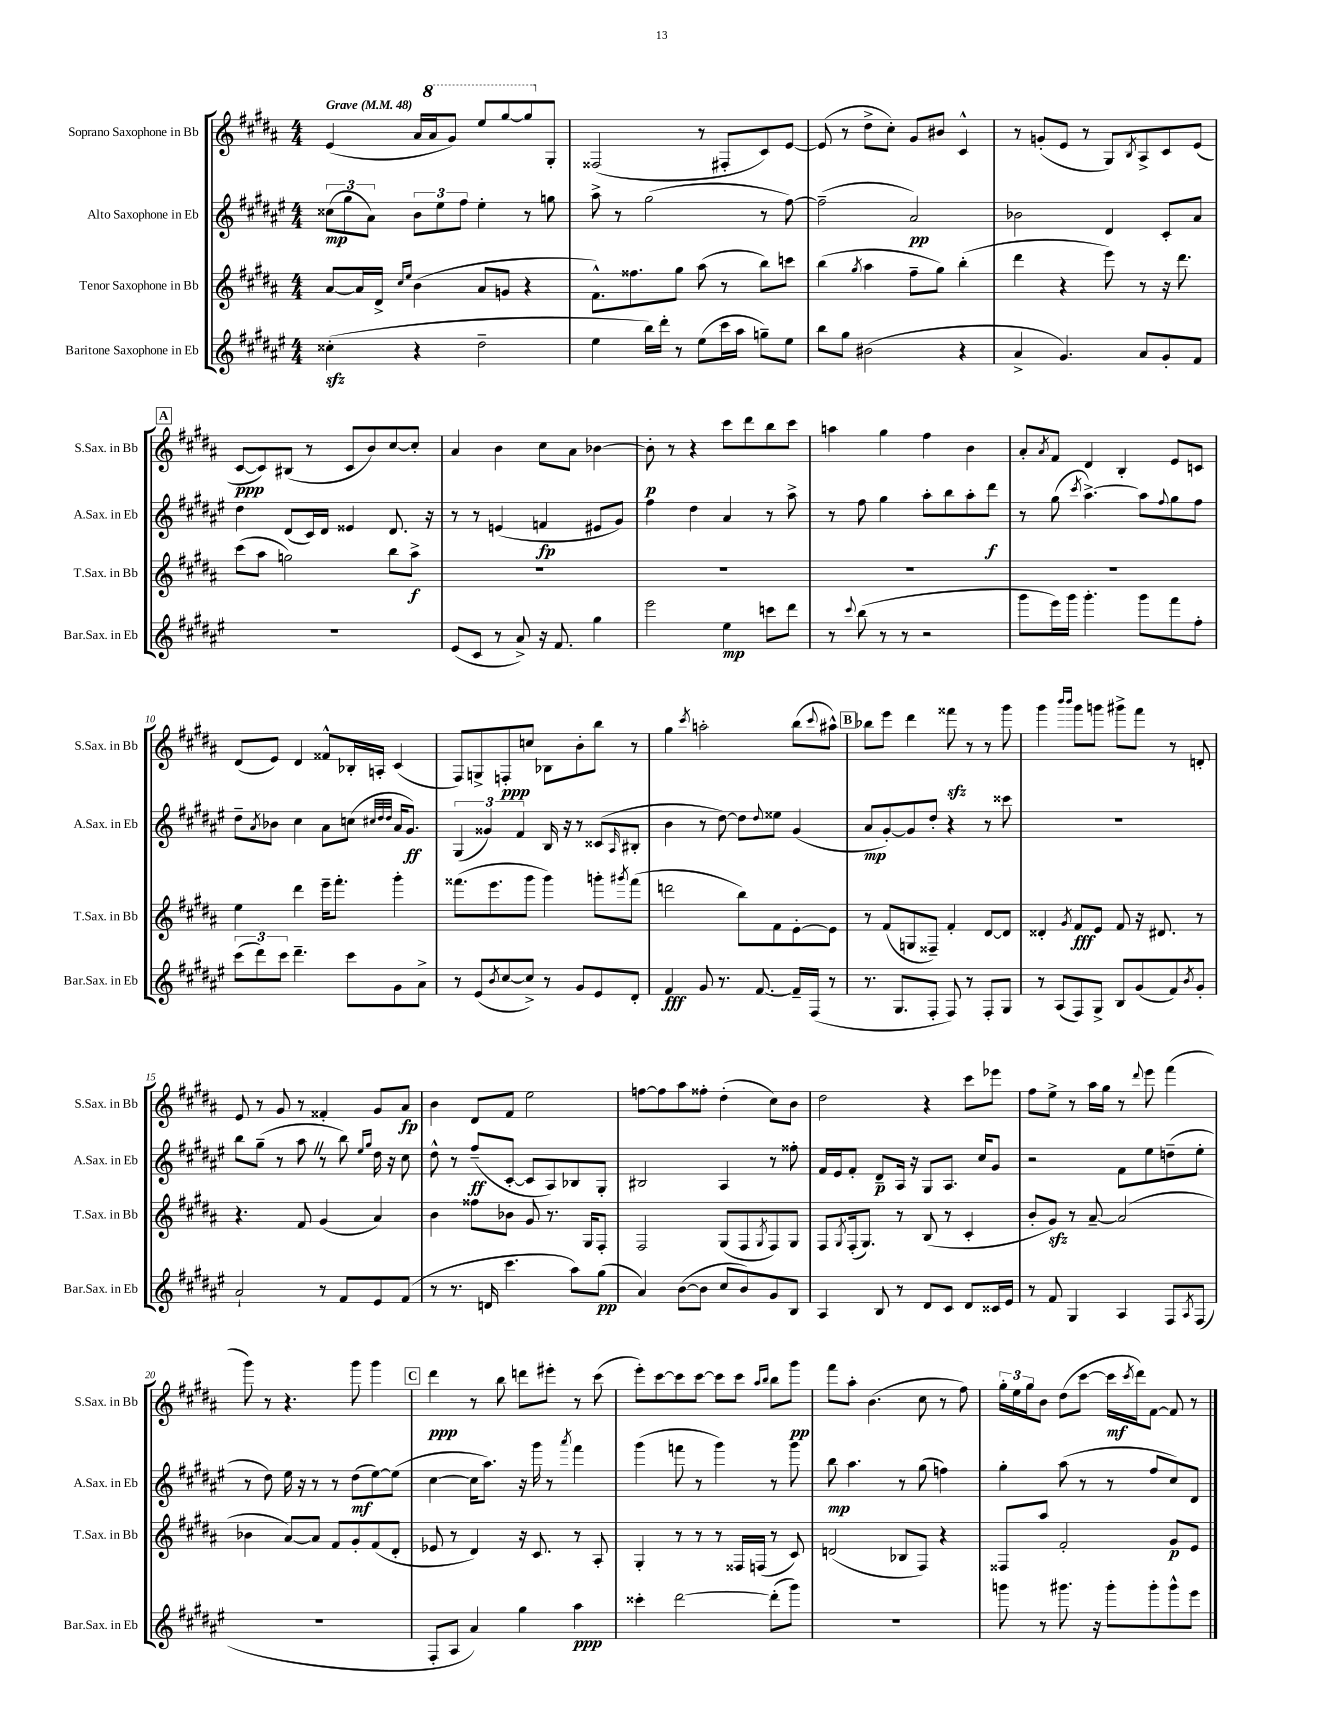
<<
\new StaffGroup <<
\new Staff = "s0" \with { instrumentName = "Soprano Saxophone in Bb" shortInstrumentName = "S.Sax. in Bb" } {
    \clef treble \key b \major \numericTimeSignature \time 4/4 \tempo "Grave" 4 = 48
    e'4( ais'16 \ottava #1 ais''16 gis''8) e'''8 gis'''8~ gis'''8 \ottava #0 gis8-. |
    fisis2( r8 fis8-. cis'8) e'8~ |
    e'8( r8 dis''8-> cis''8-.) gis'8 bis'8 cis'4-^ |
    r8 g'8-.( e'8 r8 gis8) \acciaccatura { b8 } ais8-> cis'8 e'8( |
    \mark \markup { \box "A" } cis'8~\ppp cis'8) bis8( r8 cis'8 b'8) cis''8~ cis''8-. |
    ais'4 b'4 cis''8 ais'8 bes'4~ |
    bes'8-.\p r8 r4 cis'''8 dis'''8 b''8 cis'''8 |
    a''4 gis''4 fis''4 b'4 |
    ais'8-. \acciaccatura { ais'8 } fis'8 dis'4 b4-. e'8 c'8 |
    dis'8( e'8) dis'4 fisis'8-^ bes16-. a16-. cis'4( |
    fis8) g8-> f8-.\ppp c''8 bes8 b'8-. b''8 r8 |
    gis''4 \acciaccatura { cis'''8 } a''2-. b''8( \appoggiatura { cis'''8 } ais''8-^) |
    \mark \markup { \box "B" } bes''8 e'''8 dis'''4 fisis'''8\sfz r8 r8 gis'''8 |
    gis'''4 \grace { b'''16 b'''16 } gis'''8 g'''8 gis'''8-> fis'''8 r8 d'8-. |
    e'8 r8 gis'8 r8 fisis'4-. gis'8 ais'8\fp |
    b'4 dis'8 fis'8 e''2 |
    f''8~ f''8 ais''8 fisis''8-. dis''4-.( cis''8) b'8 |
    dis''2 r4 cis'''8 ees'''8 |
    fis''8 e''8-> r8 ais''16 gis''16 r8 \appoggiatura { dis'''8 } e'''8 fis'''4( |
    gis'''8) r8 r4. gis'''8 gis'''4 |
    \mark \markup { \box "C" } dis'''4\ppp r8 b''8 d'''8 eis'''8-. r8 cis'''8( |
    e'''8-.) cis'''8~ cis'''8 cis'''8~ cis'''8 cis'''8 \grace { ais''16 b''16 } b''8 gis'''8\pp |
    fis'''8 ais''8-. b'4.( cis''8 r8 fis''8) |
    \tuplet 3/2 { gis''16-. e''16 gis''16 } b'8 dis''8( cis'''8~ cis'''16\mf \acciaccatura { cis'''8 } dis'''16) fis'8~ fis'8 r8 \bar "|." |
}
\new Staff = "s1" \with { instrumentName = "Alto Saxophone in Eb" shortInstrumentName = "A.Sax. in Eb" } {
    \clef treble \key fis \major \numericTimeSignature \time 4/4
    \tuplet 3/2 { cisis''8\mp( gis''8 ais'8) } \tuplet 3/2 { b'8 eis''8 fis''8 } eis''4-. r8 g''8 |
    ais''8-> r8 gis''2( r8 fis''8~) |
    fis''2--( ais'2\pp) |
    bes'2 dis'4 cis'8-. ais'8 |
    \mark \markup { \box "A" } dis''4 dis'8( cis'16) dis'16 eisis'4 dis'8. r16 |
    r8 r8 e'4( f'4\fp eis'8 gis'8) |
    fis''4 dis''4 ais'4 r8 ais''8-> |
    r8 fis''8 gis''4 ais''8-. b''8 ais''8-. dis'''8\f |
    r8 gis''8( \acciaccatura { cis'''8 } ais''4.~->) ais''8 \appoggiatura { fis''8 } gis''8 fis''8 |
    dis''8-- \acciaccatura { ais'8 } bes'8 cis''4 ais'8 c''8( \grace { cis''32 dis''32 dis''32 } ais'16 gis'8.\ff) |
    \tuplet 3/2 { gis4( gisis'4) fis'4 } b16 r16 r8 cisis'8( \grace { ais16 } bis8-. |
    b'4 r8 dis''8~) dis''8 \appoggiatura { dis''8 } eisis''8 gis'4( |
    \mark \markup { \box "B" } ais'8\mp gis'8~-.) gis'8 dis''8-. r4 r8 cisis'''8 |
    R1 |
    b''8 gis''8--( r8 ais''8 \once \override BreathingSign.text = \markup { \musicglyph "scripts.caesura.straight" } \breathe r8 b''8) \grace { eis''16 gis''16 } dis''16 r16 cis''8 |
    dis''8-^ r8 fis''8--\ff( cis'8~-. cis'8 ais8) bes8 gis8-. |
    bis2 ais4 r8 fisis''8-. |
    fis'16 eis'16 fis'8-. dis'8--\p ais16 r16 gis8 ais8. cis''16 gis'8 |
    r2 fis'8 eis''8 d''8--( eis''8-. |
    r8 dis''8) eis''16 r16 r8 r8 dis''8\mf( eis''8~) eis''8( |
    \mark \markup { \box "C" } cis''4~ cis''16 ais''8.) r16 gis'''16 r8 \acciaccatura { ais'''8 } fis'''4 |
    gis'''4( f'''8 r8 gis'''4) r8 gis'''8 |
    b''8\mp ais''4. r8 gis''8( f''4) |
    gis''4-. ais''8( r8 r8 fis''8 cis''8) dis'8 \bar "|." |
}
\new Staff = "s2" \with { instrumentName = "Tenor Saxophone in Bb" shortInstrumentName = "T.Sax. in Bb" } {
    \clef treble \key b \major \numericTimeSignature \time 4/4
    ais'8~ ais'16 dis'16-> \grace { cis''16 e''16 } b'4( ais'8 g'8 r4 |
    fis'8.-^) fisis''8. gis''8 ais''8( r8 b''8) c'''8 |
    b''4( \acciaccatura { gis''8 } ais''4 fis''8-- gis''8) b''4-.( |
    dis'''4 r4 e'''8) r8 r16 dis'''8. |
    \mark \markup { \box "A" } cis'''8( ais''8 g''2) b''8 ais''8->\f |
    R1 |
    R1 |
    R1 |
    R1 |
    e''4 dis'''4 e'''16-- fis'''8.-. gis'''4-. |
    fisis'''8.( e'''8. gis'''8 gis'''4) g'''8-. \acciaccatura { gis'''8 } fisis'''8( |
    d'''2 b''8) fis'8 e'8~-. e'8 |
    \mark \markup { \box "B" } r8 fis'8( g8 fisis8--) fis'4-. dis'8~ dis'8 |
    disis'4-. \acciaccatura { gis'8 } fis'8\fff e'8 fis'8 r16 dis'8. r8 |
    r4. fis'8 gis'4( ais'4) |
    b'4 fisis''8 bes'8 gis'8 r8. gis16 fis8-. |
    fis2 gis8( fis8 \acciaccatura { gis8 } fis8) gis8 |
    fis8 \acciaccatura { gis8 } fis16-.( gis8.) r8 b8( r8 cis'4-. |
    b'8-. gis'8\sfz) r8 ais'8~-- ais'2( |
    bes'4 ais'8~) ais'8 fis'8 gis'8-. fis'8( dis'8-. |
    \mark \markup { \box "C" } ees'8 r8 dis'4) r16 cis'8. r8 ais8-. |
    gis4-. r8 r8 r8 fisis16 f16( r8 cis'8) |
    d'2( bes8 fis8) r4 |
    fisis8 ais''8 fis'2-. gis'8\p e'8 \bar "|." |
}
\new Staff = "s3" \with { instrumentName = "Baritone Saxophone in Eb" shortInstrumentName = "Bar.Sax. in Eb" } {
    \clef treble \key fis \major \numericTimeSignature \time 4/4
    cisis''4-.\sfz( r4 dis''2-- |
    eis''4 b''16) dis'''16-. r8 eis''8( cis'''16 ais''16 g''8--) eis''8 |
    b''8 gis''8 bis'2( r4 |
    ais'4-> gis'4.) ais'8 gis'8-. fis'8 |
    \mark \markup { \box "A" } R1 |
    eis'8( cis'8 r8 ais'8->) r16 fis'8. gis''4 |
    eis'''2 eis''4\mp c'''8 dis'''8 |
    r8 \appoggiatura { cis'''8 } b''8( r8 r8 r2 |
    gis'''8 eis'''16) gis'''16 gis'''4.-. gis'''8 fis'''8 fis''8-. |
    \tuplet 3/2 { cis'''8( dis'''8) cis'''8 } dis'''4.-- cis'''8 gis'8 ais'8-> |
    r8 eis'8( \acciaccatura { b'8 } cis''8~ cis''8->) r8 gis'8 eis'8 dis'8-. |
    fis'4\fff gis'8 r8. fis'8.~ fis'16-- fis16( r8 |
    \mark \markup { \box "B" } r8. gis8. fis8-. fis8) r8 fis8-. gis8 |
    r8 ais8( fis8) gis8-> b8 gis'8( fis'8) \acciaccatura { b'8 } gis'8-. |
    ais'2-! r8 fis'8 eis'8 fis'8( |
    r8 r8. d'16 cis'''4. ais''8) gis''8\pp( |
    ais'4) b'8~( b'8 cis''8 b'8) gis'8 b8 |
    ais4 b8 r8 dis'8 cis'8 dis'8 cisis'16 eis'16 |
    r8 fis'8 gis4 ais4 fis8 \acciaccatura { ais8 } fis8( |
    R1 |
    \mark \markup { \box "C" } fis8-. ais8 ais'4) gis''4 ais''4\ppp |
    cisis'''4-. dis'''2~ dis'''8-.( gis'''8) |
    R1 |
    g'''8 r8 gis'''8. r16 gis'''8-. gis'''8-. gis'''8-^ eis'''8 \bar "|." |
}
>>
>>
